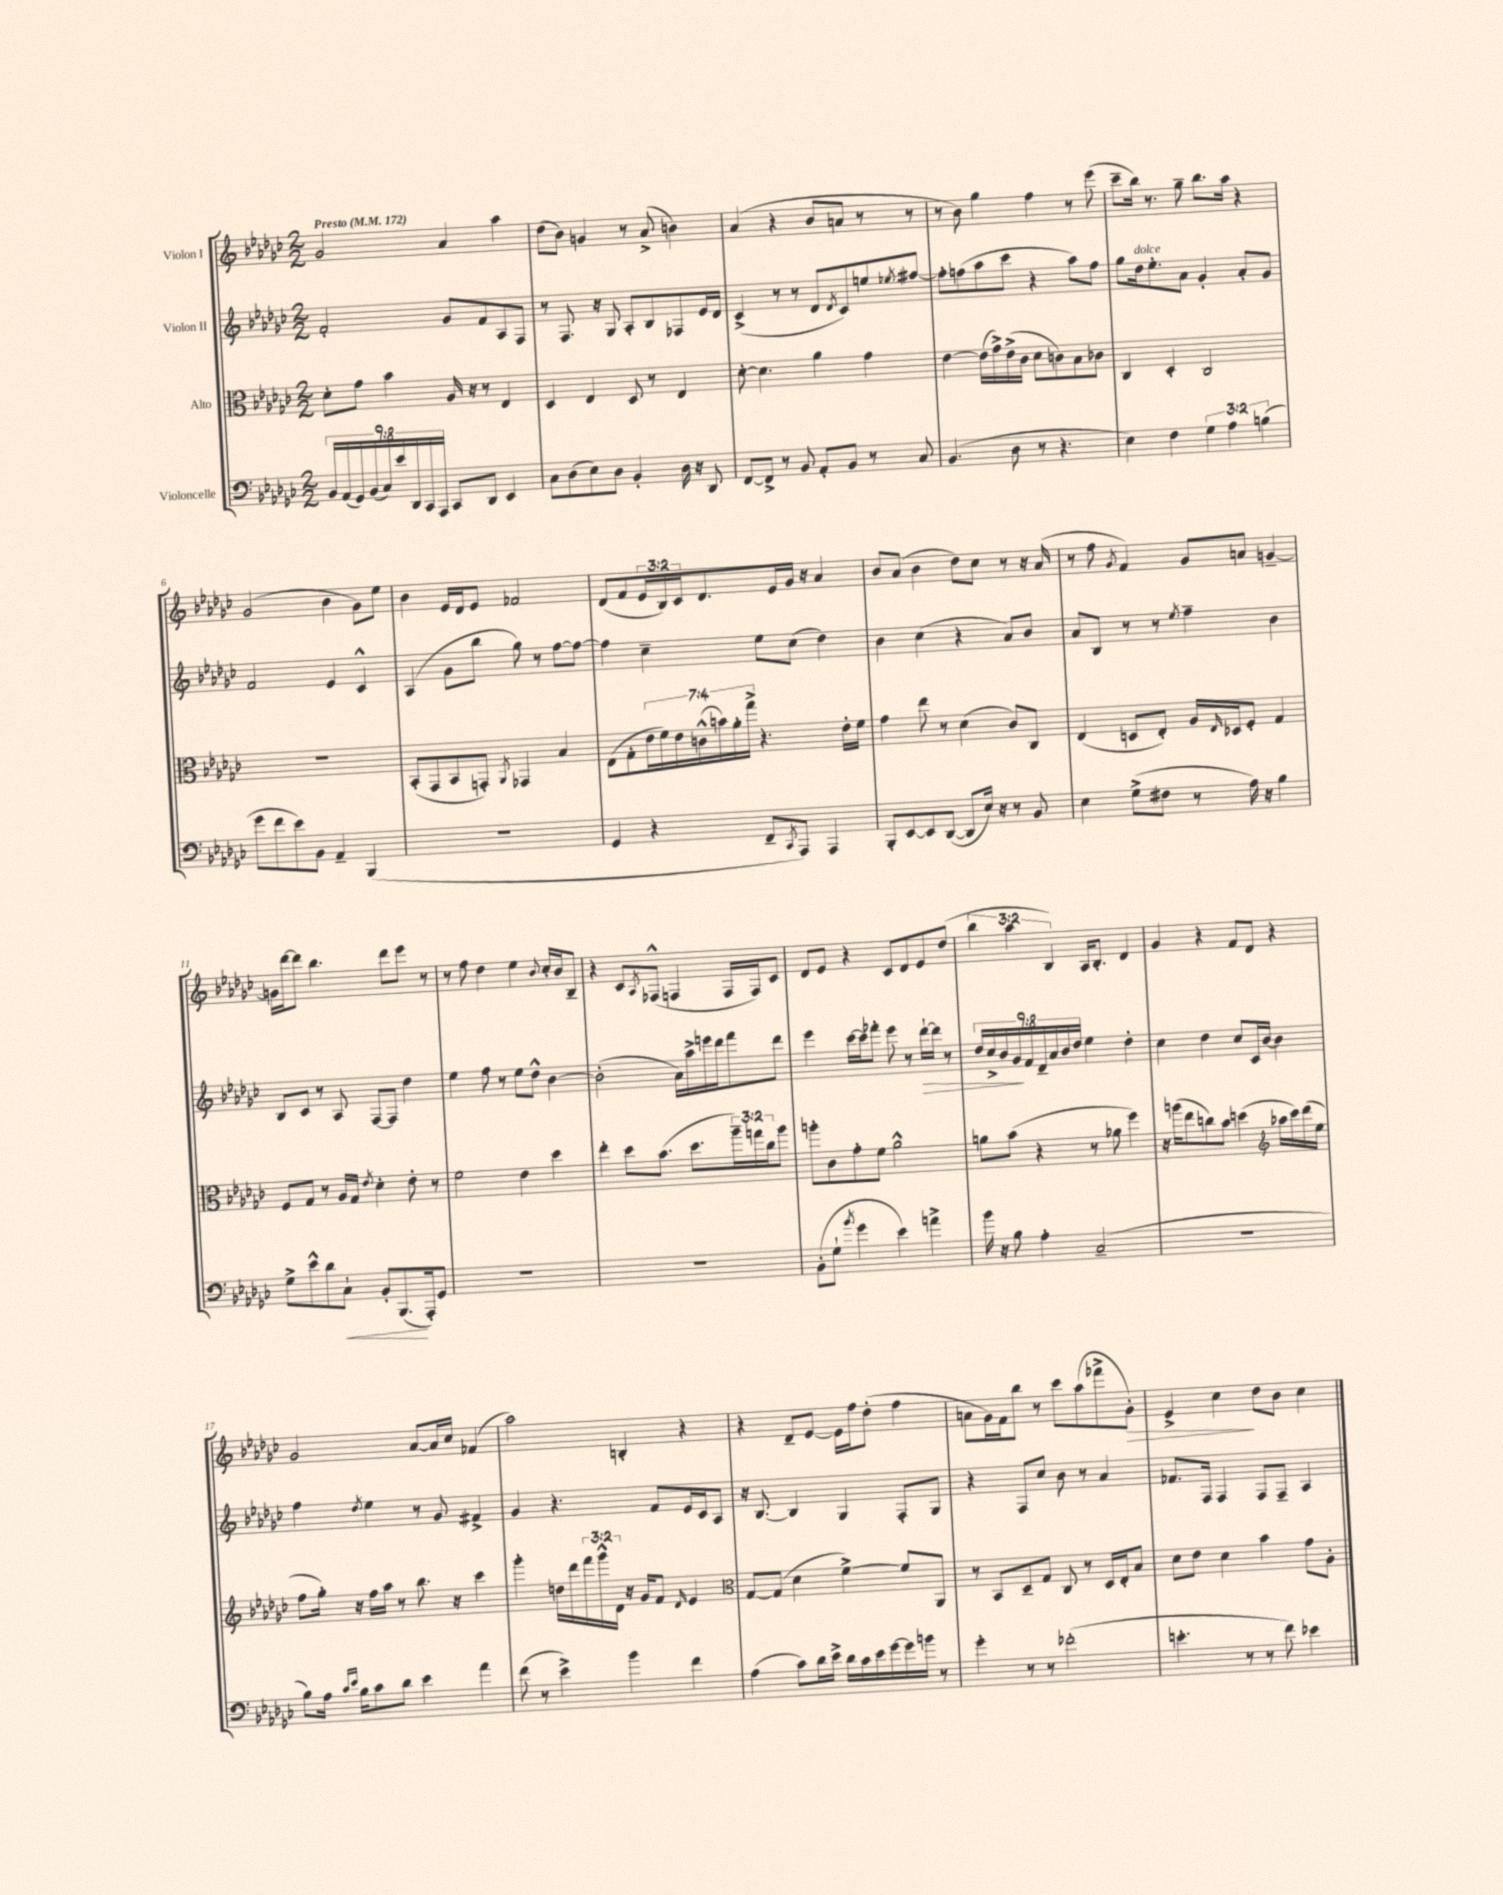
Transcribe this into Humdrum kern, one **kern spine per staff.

**kern	**dynam	**kern	**kern	**dynam	**kern	**dynam
*part4	*part4	*part3	*part2	*part2	*part1	*part1
*staff4	*staff4	*staff3	*staff2	*staff2	*staff1	*staff1
*I"Violoncelle	*	*I"Alto	*I"Violon II	*	*I"Violon I	*
*clefF4	*	*clefC3	*clefG2	*	*clefG2	*
*k[b-e-a-d-g-c-]	*	*k[b-e-a-d-g-c-]	*k[b-e-a-d-g-c-]	*	*k[b-e-a-d-g-c-]	*
*M2/2	*	*M2/2	*M2/2	*	*M2/2	*
*MM172	*	*MM172	*MM172	*	*MM172	*
=1	=1	=1	=1	=1	=1	=1
!	!	!	!	!	!LO:TX:a:B:t=Presto	!
18BB-/LL	.	8d-'\L	2f'/	.	2g-/	.
(18AA-/	.	.	.	.	.	.
18GG-/)	.	.	.	.	.	.
.	.	8g-\J	.	.	.	.
(18BB-/	.	.	.	.	.	.
18C-/)	.	.	.	.	.	.
.	.	4b-\	.	.	.	.
18e-/	.	.	.	.	.	.
18DD-/	.	.	.	.	.	.
18CC-/	.	.	.	.	.	.
18AAA-/JJ	.	.	.	.	.	.
8CC-/L	.	16A-/	8g-/L	.	4a-/	.
.	.	16r	.	.	.	.
8DD-/J	.	8r	8f/	.	.	.
4EE-/	.	4E-/	8A-/	.	4aa-\	.
.	.	.	8F/J	.	.	.
=2	=2	=2	=2	=2	=2	=2
8C-\L	.	4D-/	8r	.	(8dd-\L	.
(8D-\	.	.	8.F/	.	8b-\J)	.
8E-\)	.	4E-/	.	.	4gn/	.
.	.	.	16r	.	.	.
8D-\J	.	.	8G-/	.	.	.
4BB-'/	.	8D-/	8A-'/L	.	8r	.
.	.	8r	8B-/	.	(8a-^/	.
16D-\	.	4E-/	8F-X/	.	4bn\)	.
16r	.	.	.	.	.	.
8DD-/	.	.	16e-/L	.	.	.
.	.	.	16d-/JJ	.	.	.
=3	=3	=3	=3	=3	=3	=3
[8FF/L	.	[8d-'\	(4c-^/	.	(4a-/	.
8FF^/J]	.	4.d-\]	.	.	.	.
8r	.	.	8r	.	4r	.
8BB-/	.	.	8r	.	.	.
8AA-'/L	.	4a-\	8d-/L	.	8b-/L	.
.	.	.	8qd-/	.	.	.
8BB-/J	.	.	8c-/)	.	8an/J	.
8r	.	4g-\	8een/	.	8r	.
.	.	.	8qee-X/	.	.	.
8C-/	.	.	[8ff#X/J	.	8r	.
=4	=4	=4	=4	=4	=4	=4
(4.BB-/	.	[4e-\	8ff#'\L]	.	8r	.
.	.	.	(8ffn\	.	8b-\)	.
.	.	(16e-\LL]	8aa-\	.	4gg-\	.
.	.	16g-^\)	.	.	.	.
8D-\	.	(16e-^\	8ccc-\J	.	.	.
.	.	16c-\JJ	.	.	.	.
8r	.	8d-\L	4r	.	4ff\	.
4.r	.	8cn\)	.	.	.	.
.	.	8B-\	8aa-\L)	.	8r	.
.	.	8c-X\J	8ff\J	.	(8eee-\	.
=5	=5	=5	=5	=5	=5	=5
4E-\)	.	4C-/	8gg-\L	.	8ccc-~\L	.
!	!	!	!LO:TX:a:i:t=dolce	!	!	!
.	.	.	16dd-\k	.	16bb-\Jk)	.
.	.	.	8.ee-'\	.	8.r	.
4F\	.	4D-'/	.	.	.	.
.	.	.	8a-\J	.	8gg-~\	.
6G-\	.	2C-/	4g-'/	.	8.bb-\L	.
6A-\	.	.	.	.	.	.
.	.	.	.	.	16aa-\Jk	.
.	.	.	8a-'/L	.	4r	.
(6Bn\	.	.	.	.	.	.
.	.	.	8g-/J	.	.	.
!!LO:LB:g=z
=6	=6	=6	=6	=6	=6	=6
8g-\L	.	1r	2f/	.	(2g-/	.
8f\	.	.	.	.	.	.
8e-\)	.	.	.	.	.	.
8BB-\J	.	.	.	.	.	.
4AA-~/	.	.	4e-/	.	4b-\	.
(4BBB-/	.	.	4c-^^/	.	8g-\L)	.
.	.	.	.	.	8ee-\J	.
=7	=7	=7	=7	=7	=7	=7
1r	.	(8BB-'/L	(4A-/	.	4b-\	.
.	.	8GG-/	.	.	.	.
.	.	8BB-/	8g-\L	.	16e-/LL	.
.	.	.	.	.	16d-/J	.
.	.	8GGn'/J)	8bb-\J	.	8e-/J	.
.	.	8qAA-/	.	.	.	.
.	.	4GG-X/	8gg-\)	.	2f-X/	.
.	.	.	8r	.	.	.
.	.	4B-/	[8ff\L	.	.	.
.	.	.	8ff\J_	.	.	.
=8	=8	=8	=8	=8	=8	=8
4GG-/	.	(8E-\L	4ff\]	.	(8d-/L	.
.	.	8G-'\	.	.	8f/	.
4r	.	28e-\L	4cc-~\	.	24e-/L	.
.	.	28f\)	.	.	.	.
.	.	.	.	.	24B-/)	.
.	.	28e-\	.	.	.	.
.	.	.	.	.	24c-/J	.
.	.	(28cn^^\	.	.	.	.
.	.	.	.	.	8.d-/	.
.	.	28bn\)	.	.	.	.
.	.	28a-'\	.	.	.	.
.	.	28gg-^\JJ	.	.	.	.
8FF~/L	.	4.r	8ee-\L	.	.	.
.	.	.	.	.	16e-/L	.
8qCC-/	.	.	.	.	.	.
8AAA-/J)	.	.	(8cc-\J	.	16g-/JJ	.
.	.	.	.	.	16r	.
4AAA-/	.	.	4dd-\)	.	4a-/	.
.	.	16e-'\LL	.	.	.	.
.	.	16f\JJ	.	.	.	.
=9	=9	=9	=9	=9	=9	=9
8BBB-'/L	.	4g-\	4b-\	.	8b-/L	.
[8EE-/	.	.	.	.	(8a-/J	.
8EE-/]	.	8ee-\	(4cc-\	.	4b-\	.
([8DD-/J	.	8r	.	.	.	.
8DD-/L]	.	(4d-\	4r	.	8dd-\L)	.
16E-/Jk)	.	.	.	.	8cc-\J	.
16r	.	.	.	.	.	.
8r	.	8c-/L)	8a-/L)	.	8r	.
8BB-/	.	8C-/J	8b-/J	.	16r	.
.	.	.	.	.	(16a-/	.
=10	=10	=10	=10	=10	=10	=10
4E-\	.	(4E-/	8a-/L	.	8r	.
.	.	.	8B-/J	.	8ff\	.
.	.	.	.	.	8qg-/	.
(8G-^\L	.	8Dn/L	8r	.	4f/)	.
8F#X\J	.	8E-'/J)	8r	.	.	.
.	.	.	8qee-/	.	.	.
8r	.	16A-/LL	4ff~\	.	8g-/L	.
.	.	16qqE-/	.	.	.	.
.	.	16D-X/J	.	.	.	.
16A-\)	.	8F'/J	.	.	8an/J	.
16r	.	.	.	.	.	.
4B-\	.	4G-/	4b-\	.	[4gn~/	.
!!LO:LB:g=z
=11	=11	=11	=11	=11	=11	=11
8G-^\L	.	8F/L	8B-/L	.	16gn\LL]	.
.	.	.	.	.	[16ddd-\J	.
8e-^^\	.	8G-/J	8c-/J	.	8ddd-\J]	.
8d-\	.	8r	8r	.	4.bb-\	.
!	!LO:HP:b	!	!	!	!	!
8C-`\J	<	16A-/LL	8A-/	.	.	.
.	.	16G-/JJ	.	.	.	.
.	.	8qe-/	.	.	.	.
8BB-'/L	.	4d-'\	[8F/L	.	.	.
(8.BBB-/	.	.	8F/J]	.	8ddd-\L	.
.	.	8e-'\	4dd-\	.	8eee-\J	.
16AAA-'/k)	[	.	.	.	.	.
8GG-/J	.	8r	.	.	8r	.
=12	=12	=12	=12	=12	=12	=12
1r	.	2f\	4ee-\	.	8r	.
.	.	.	.	.	8ff\	.
.	.	.	8ff\	.	4dd-\	.
.	.	.	8r	.	.	.
.	.	4e-\	8ee-\L	.	4ee-\	.
.	.	.	8dd-^^\J	.	.	.
.	.	.	.	.	8qqb-/	.
.	.	4dd-\	[4b-\	.	16cc-'/LL	.
.	.	.	.	.	16b-/J	.
.	.	.	.	.	8B-~/J	.
=13	=13	=13	=13	=13	=13	=13
1r	.	4ee-'\	(2b-'\]	.	4r	.
.	.	8dd-\L	.	.	8c-/L	.
.	.	.	.	.	8qA-/	.
.	.	(8.b-\J	.	.	(8F-X^^/J	.
.	.	.	16a-\LL)	.	4Fn/	.
.	.	8.dd-\L	16aa-^\	.	.	.
.	.	.	16eeen\	.	.	.
.	.	.	16ddd-\J	.	.	.
.	.	24aa-~\L)	8fff\	.	16F/LL	.
.	.	24ggn\	.	.	.	.
.	.	.	.	.	16F/J)	.
.	.	24cc-\J	.	.	.	.
.	.	8aa-\J	8ddd-\J	.	8c-/J	.
=14	=14	=14	=14	=14	=14	=14
(8BB-'\L	.	8aan'\L	4eee-\	.	8d-/L	.
8G-`\J	.	8c-\	.	.	8e-/J	.
8qb-/	.	.	.	.	.	.
4g-\	.	8g-'\	[16ccc-\LL	.	4r	.
.	.	.	16ccc-\J]	.	.	.
.	.	8f\J	8fff-X'\J	.	.	.
4e-\)	.	2a-^^\	8eee-\	.	8c-/L	.
.	.	.	8r	.	8d-/	.
!	!	!	!	!LO:HP:b	!	!
4an^\	.	.	[16ddd-`\LL	>	8e-/	.
.	.	.	16ddd-\JJ]	.	.	.
.	.	.	8r	.	(8dd-/J	.
=15	=15	=15	=15	=15	=15	=15
16b-\	.	8an\L	18dd-/LL	.	6bb-\	.
.	.	.	18cc-^/	.	.	.
16r	.	.	.	.	.	.
.	.	.	18b-/	.	.	.
8B-\	.	(8b-\J	.	.	.	.
.	.	.	18g-/	.	6aa-\	.
.	.	.	18f/	]	.	.
4A-'\	.	4r	.	.	.	.
.	.	.	18d-~/	.	.	.
.	.	.	18a-/	.	6B-/)	.
.	.	.	18b-/	.	.	.
.	.	.	18dd-/JJ	.	.	.
(2C-~/	.	8r	4ee-\	.	16A-/KL	.
.	.	.	.	.	8.B-'/J	.
.	.	8a-X\	.	.	.	.
.	.	4ff\)	4dd-'\	.	4d-/	.
=16	=16	=16	=16	=16	=16	=16
1r	.	16r	4cc-\	.	4g-/	.
.	.	(16aan\KL	.	.	.	.
.	.	8ee-\	.	.	.	.
.	.	8ccn\)	4dd-\	.	4r	.
.	.	8b-\J	.	.	.	.
.	.	(4ddn\	8cc-/L	.	8f/L	.
.	.	.	16c-/L	.	8d-/J	.
.	.	.	[16b-/JJ	.	.	.
*	*	*clefG2	*	*	*	*
.	.	16aa-X\LL	4b-\]	.	4r	.
.	.	16ccc-\)	.	.	.	.
.	.	(16ddd-\	.	.	.	.
.	.	16ee-\JJ	.	.	.	.
!!LO:LB:g=z
=17	=17	=17	=17	=17	=17	=17
8B-\L)	.	8ff\L	4ff\	.	2g-/	.
16A-\Jk	.	16gg-'\Jk)	.	.	.	.
16qqc-/LL	.	.	.	.	.	.
16qqe-/JJ	.	.	.	.	.	.
16B-\KL	.	16r	.	.	.	.
.	.	.	8qdd-/	.	.	.
8c-\	.	16ff\LL	4ee-\	.	.	.
.	.	16aa-\JJ	.	.	.	.
8d-\J	.	8r	.	.	.	.
4e-\	.	8.bb-\	8r	.	[8a-/L	.
.	.	.	8g-/	.	16a-/L]	.
.	.	16r	.	.	16cc-/JJ	.
4a-\	.	4ccc-\	4f#X^/	.	(4f-X/	.
=18	=18	=18	=18	=18	=18	=18
(8f\	.	4ggg-'\	4g-/	.	2aa-\)	.
8r	.	.	.	.	.	.
4e-^\)	.	16ddn\LL	4.r	.	.	.
.	.	16ddd-\	.	.	.	.
.	.	24fff\	.	.	.	.
.	.	24ggg-^^\	.	.	.	.
.	.	24d-\JJ	.	.	.	.
4b-\	.	16r	.	.	4Bn'/	.
.	.	16g-/KL	.	.	.	.
.	.	8f/J	8f/L	.	.	.
.	.	16qqd-/	.	.	.	.
4f\	.	4e-/	16e-/L	.	4r	.
.	.	.	16c-/J	.	.	.
.	.	.	8A-/J	.	.	.
=19	=19	=19	=19	=19	=19	=19
*	*	*clefC3	*	*	*	*
(4A-\	.	[8G-/L	16r	.	4r	.
.	.	.	[8.B-/	.	.	.
.	.	(8G-/J]	.	.	.	.
8c-\L)	.	4d-\	4B-/]	.	8d-~/L	.
16d-\L	.	.	.	.	[8e-/J	.
16e-^\JJ	.	.	.	.	.	.
16d-\LL	.	[4f^\)	4G-/	.	16e-\LL]	.
16c-\	.	.	.	.	16ff\J	.
16e-\	.	.	.	.	(8dd-'\J	.
[16g-\	.	.	.	.	.	.
16g-\]	.	8f/L]	8F'/L	.	4ff\	.
16bn\JJ	.	.	.	.	.	.
8r	.	8AA-/J	8G-/J	.	.	.
=20	=20	=20	=20	=20	=20	=20
4g-'\	.	8r	4r	.	8an\L	.
.	.	8BB-/L	.	.	16g-\L)	.
.	.	.	.	.	16f\J	.
8r	.	8D-~/	8F/L	.	8bb-\J	.
8r	.	8G-/J	8cc-/J	.	8r	.
(2f-X'\	.	8C-/	8b-\	.	8ccc-\L	.
.	.	8r	8r	.	(8aa-\	.
.	.	16D-/LL	4a-/	.	8fff-X^\	.
.	.	16E-'/J	.	.	.	.
!	!	!	!	!	!	!LO:HP:b
.	.	8B-/J	.	.	8g-'\J)	>
=21	=21	=21	=21	=21	=21	=21
4.en'\	.	8d-\L	8.f-X/L	.	4e-^/	.
.	.	8e-\J	.	.	.	.
.	.	.	16F/Jk	.	.	.
.	.	4d-\	4F/	.	4cc-\	.
8r	.	.	.	.	.	.
8r	.	4b-\	8F/L	.	8dd-\L	]
8f\)	.	.	8F~/J	.	8b-\J	.
4e-X\	.	8g-\L	4A-/	.	4cc-\	.
.	.	8A-'\J	.	.	.	.
==	==	==	==	==	==	==
*-	*-	*-	*-	*-	*-	*-
